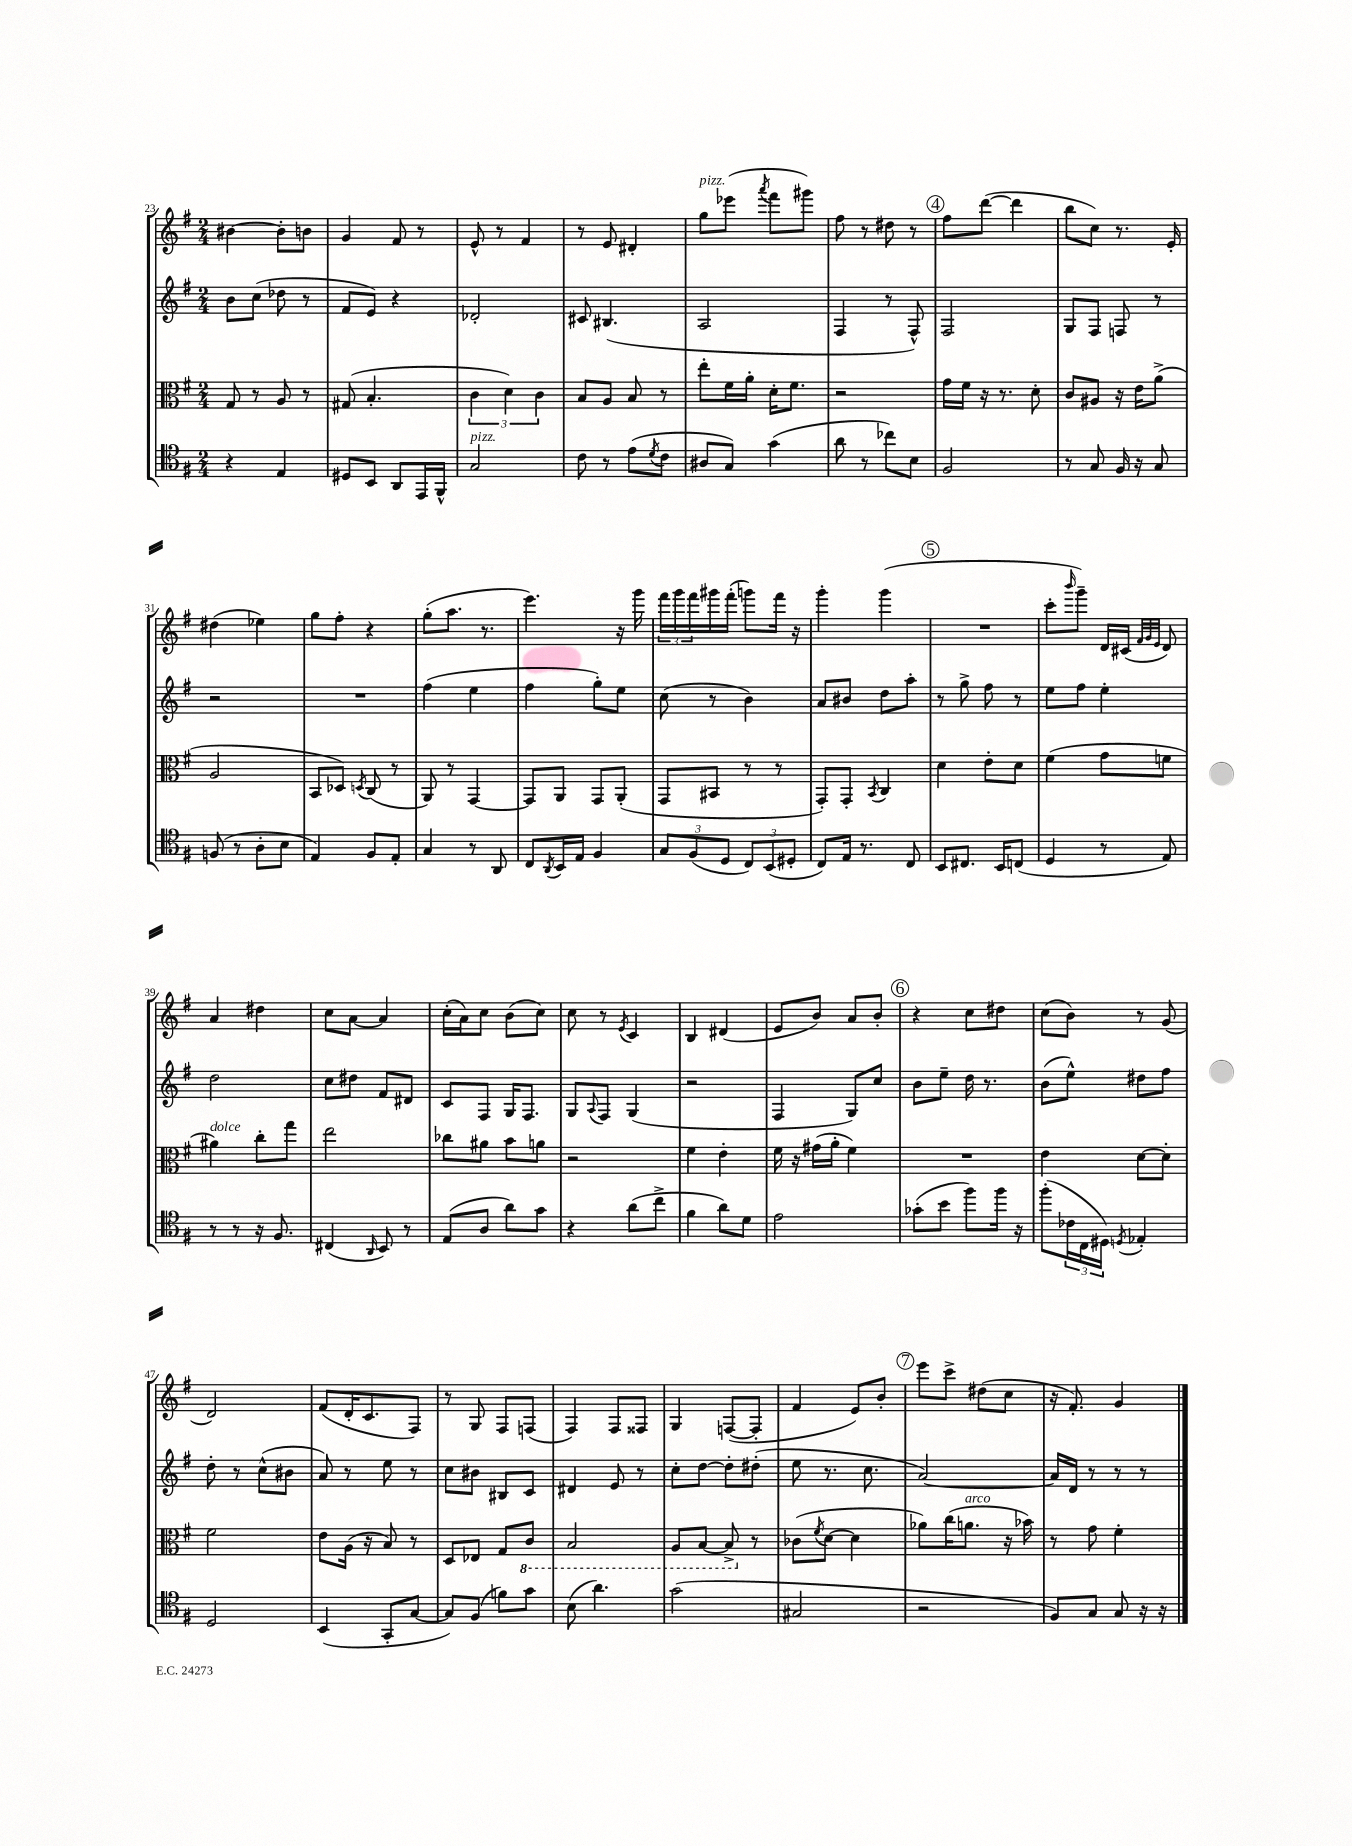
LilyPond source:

<<
\new StaffGroup <<
\new Staff = "s0" {
    \clef treble \key g \major \numericTimeSignature \time 2/4
    bis'4~ bis'8-. b'8 |
    g'4 fis'8 r8 |
    e'8-^ r8 fis'4 |
    r8 e'8 dis'4-. |
    g''8^\markup { \italic "pizz." } ees'''8( \acciaccatura { a'''8 } fis'''8 gis'''8) |
    fis''8 r8 dis''8 r8 |
    \mark \markup { \circle "4" } fis''8 d'''8~( d'''4 |
    b''8 c''8) r8. e'16-. |
    dis''4( ees''4) |
    g''8 fis''8-. r4 |
    g''8-.( a''8. r8. |
    e'''4.) r16 g'''16 |
    \tuplet 3/2 { fis'''16 g'''16 fis'''16 } gis'''16 fis'''16-.( g'''8) fis'''16 r16 |
    g'''4-. g'''4( |
    \mark \markup { \circle "5" } R2 |
    c'''8-. \grace { b'''16 } g'''8--) d'16 cis'16( \grace { fis'32 g'32 e'32 } d'8) |
    a'4 dis''4 |
    c''8 a'8~ a'4 |
    c''16-.( a'16) c''8 b'8( c''8) |
    c''8 r8 \acciaccatura { e'8 } c'4 |
    b4 dis'4( |
    e'8 b'8) a'8 b'8-. |
    \mark \markup { \circle "6" } r4 c''8 dis''8 |
    c''8( b'8) r8 g'8( |
    d'2) |
    fis'8( d'16-. c'8. fis8) |
    r8 g8 fis8 f8( |
    fis4) fis8 fisis8 |
    g4 f8~( f8-. |
    fis'4 e'8) b'8-. |
    \mark \markup { \circle "7" } e'''8 c'''8-> dis''8( c''8 |
    r16 fis'8.-.) g'4 \bar "|." |
}
\new Staff = "s1" {
    \clef treble \key g \major \numericTimeSignature \time 2/4
    b'8 c''8( des''8 r8 |
    fis'8 e'8) r4 |
    des'2-. |
    cis'8 bis4.( |
    a2 |
    fis4 r8 fis8-^) |
    \mark \markup { \circle "4" } fis2 |
    g8 fis8 f8 r8 |
    r2 |
    R2 |
    fis''4( e''4 |
    fis''4 g''8-.) e''8 |
    c''8( r8 b'4) |
    a'8 bis'8 d''8 a''8-. |
    \mark \markup { \circle "5" } r8 g''8-> fis''8 r8 |
    e''8 fis''8 e''4-. |
    d''2 |
    c''8 dis''8 fis'8 dis'8 |
    c'8 fis8 g16 fis8. |
    g8 \appoggiatura { a8 } fis8 g4( |
    r2 |
    fis4 g8) c''8 |
    \mark \markup { \circle "6" } b'8 e''8-- d''16 r8. |
    b'8( e''8-^) dis''8 fis''8 |
    d''8-. r8 c''8-^( bis'8 |
    a'8) r8 e''8 r8 |
    c''8 bis'8 bis8 c'8 |
    dis'4 e'8 r8 |
    c''8-. d''8~ d''8-. dis''8-.( |
    e''8 r8. c''8. |
    \mark \markup { \circle "7" } a'2~) |
    a'16 d'16 r8 r8 r8 \bar "|." |
}
\new Staff = "s2" {
    \clef alto \key g \major \numericTimeSignature \time 2/4
    g8 r8 a8 r8 |
    gis8( b4.-. |
    \tuplet 3/2 { c'4 d'4) c'4 } |
    b8 a8 b8 r8 |
    e''8-. fis'16 a'16-. d'16-. fis'8. |
    r2 |
    \mark \markup { \circle "4" } g'16 fis'16 r16 r8. d'8-. |
    c'8 ais8 r16 e'16 a'8->( |
    a2 |
    b,8 des8) \acciaccatura { d8 } c8( r8 |
    a,8) r8 g,4~ |
    g,8 a,8 g,8 a,8-.( |
    g,8 bis,8 r8 r8 |
    g,8-.) g,8-. \acciaccatura { b,8 } c4 |
    \mark \markup { \circle "5" } d'4 e'8-. d'8 |
    fis'4( g'8 f'8 |
    ais'4^\markup { \italic "dolce" }) c''8-. g''8 |
    e''2 |
    ces''8 ais'8 b'8 a'8 |
    r2 |
    fis'4 e'4-. |
    fis'16 r16 gis'16( a'16-. fis'4) |
    \mark \markup { \circle "6" } R2 |
    e'4 d'8~ d'8-. |
    fis'2 |
    e'8 a16( r16 b8) r8 |
    d8 ees8 g8 \ottava #-1 c8 |
    b,2 |
    a,8 b,8~ b,8-> \ottava #0 r8 |
    ces'8( \acciaccatura { fis'8 } d'8~ d'4 |
    \mark \markup { \circle "7" } aes'8) c''16( a'8.^\markup { \italic "arco" } r16 bes'16) |
    r8 g'8 fis'4-. \bar "|." |
}
\new Staff = "s3" {
    \clef tenor \key g \major \numericTimeSignature \time 2/4
    r4 e4 |
    dis8 b,8 a,8 e,16 fis,16-^ |
    g2^\markup { \italic "pizz." } |
    c'8 r8 e'8( \acciaccatura { d'8 } c'8 |
    ais8 g8) g'4( |
    a'8 r8 ces''8) b8 |
    \mark \markup { \circle "4" } fis2 |
    r8 g8 fis16 r16 g8 |
    f8( r8 a8-. b8 |
    e4) fis8 e8-. |
    g4 r8 a,8 |
    c8 \acciaccatura { a,8 } b,16 e16 fis4 |
    \tuplet 3/2 { g8 fis8( d8 } \tuplet 3/2 { c8) b,8( dis8-. } |
    c8) e16 r8. c8 |
    \mark \markup { \circle "5" } b,8 cis8. b,16 c8( |
    d4 r8 e8) |
    r8 r8 r16 fis8. |
    cis4( \grace { a,16 } b,8) r8 |
    e8( a8 a'8) g'8 |
    r4 a'8( c''8-> |
    fis'4 a'8) d'8 |
    e'2 |
    \mark \markup { \circle "6" } ges'8-.( b'8 fis''8) fis''16 r16 |
    fis''8-.( \tuplet 3/2 { ces'16 c16 dis16) } \acciaccatura { d8 } ees4-. |
    d2 |
    b,4( g,8-. g8~ |
    g8) fis8( f'8) g'8 |
    b8( a'4.) |
    g'2( |
    gis2 |
    \mark \markup { \circle "7" } r2 |
    fis8) g8 g8 r16 r16 \bar "|." |
}
>>
>>
\layout { \context { \Score currentBarNumber = #23 } }
